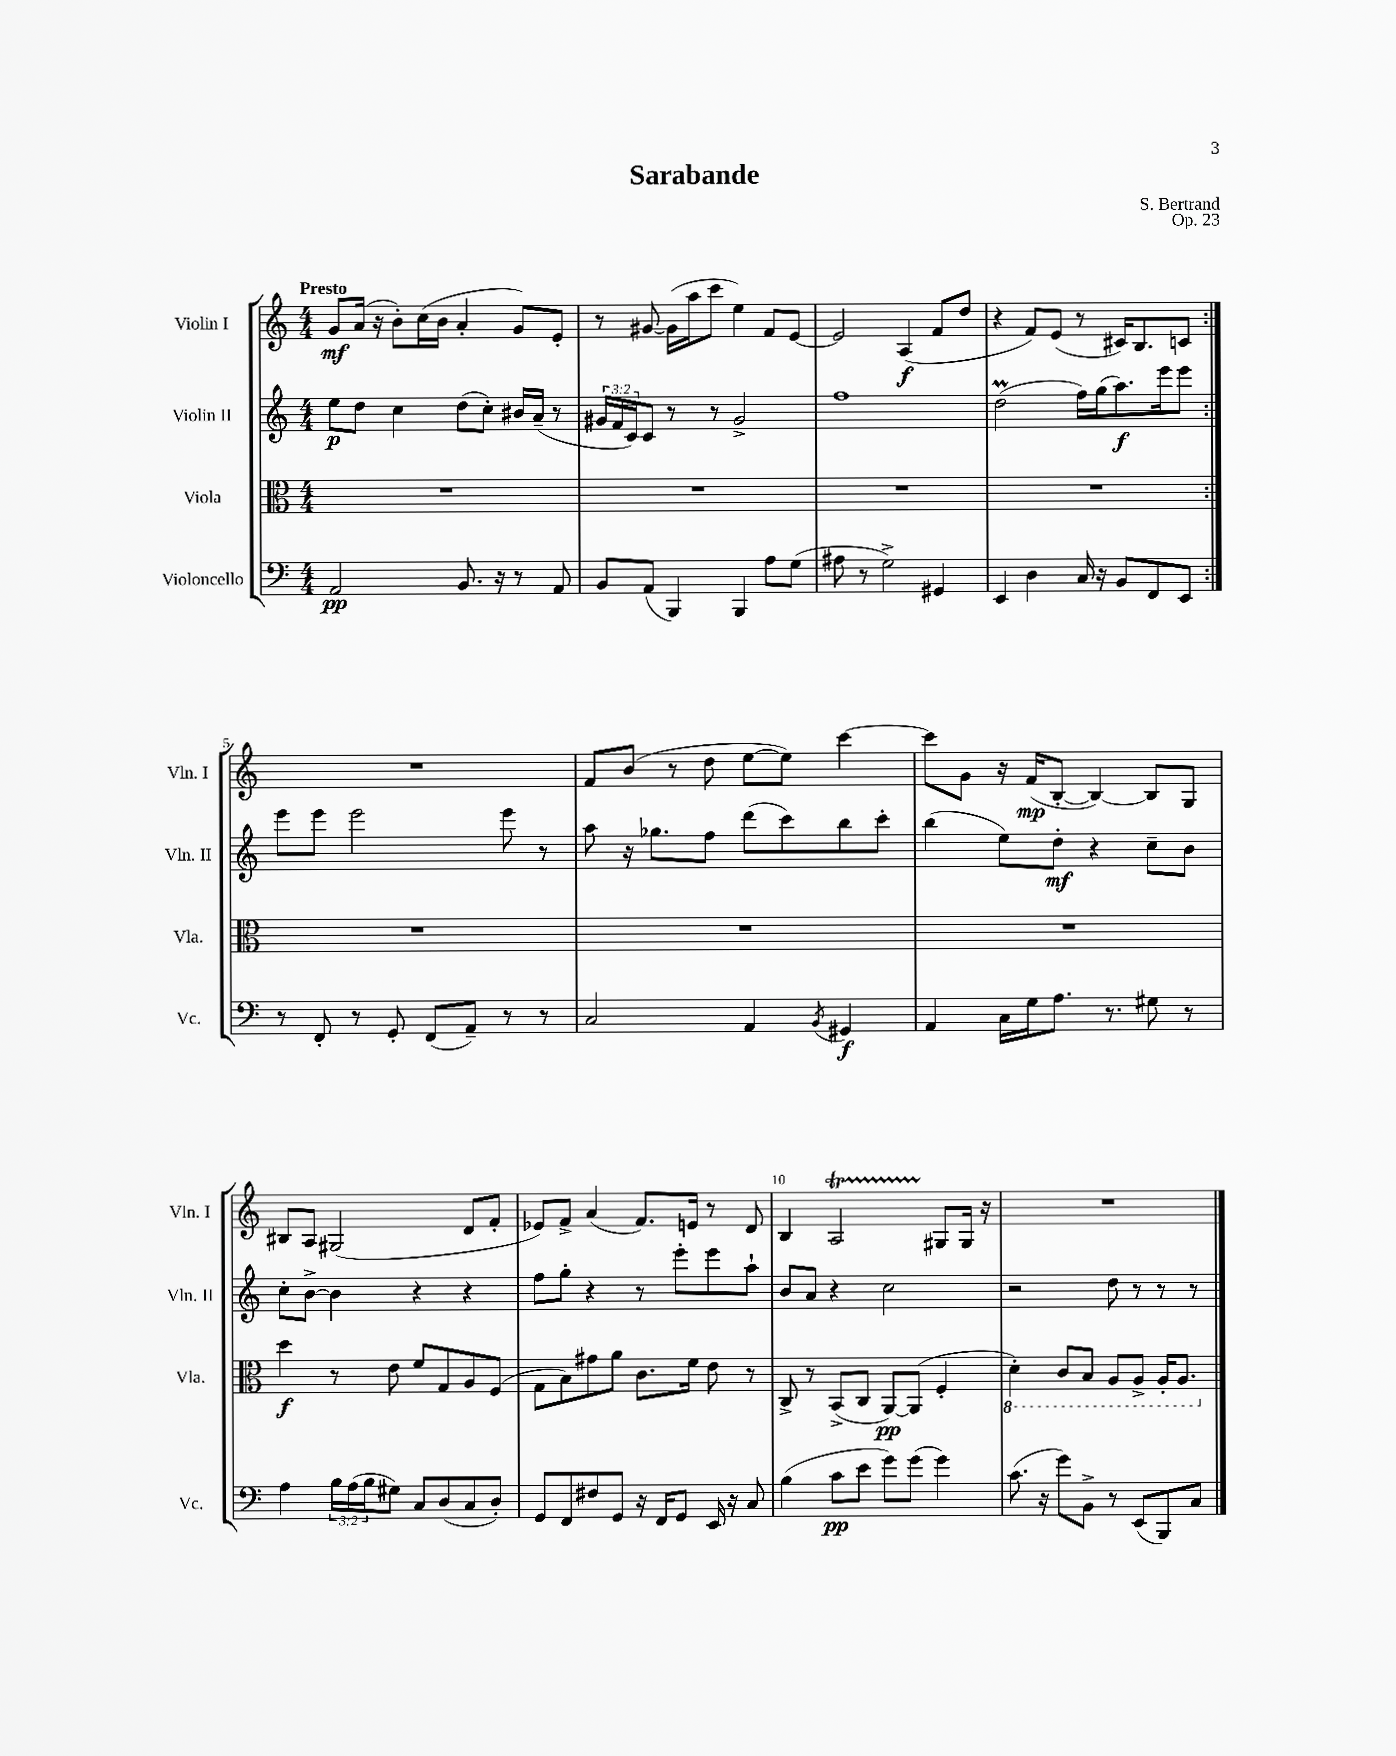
\header { title = "Sarabande" composer = "S. Bertrand" opus = "Op. 23" }
<<
\new StaffGroup <<
\new Staff = "s0" \with { instrumentName = "Violin I" shortInstrumentName = "Vln. I" } {
    \clef treble \key c \major \numericTimeSignature \time 4/4 \tempo "Presto"
    \repeat volta 2 { g'8\mf a'16( r16 b'8-.) c''16( b'16 a'4-. g'8) e'8-. |
    r8 gis'8~ gis'16( a''16 c'''8 e''4) f'8 e'8~ |
    e'2 a4\f( f'8 d''8 |
    r4 f'8) e'8( r8 cis'16) b8. c'8 | }
    R1 |
    f'8 b'8( r8 d''8 e''8~ e''8) c'''4~ |
    c'''8 g'8 r16 f'16\mp( b8~-. b4~) b8 g8 |
    bis8 a8 gis2( d'8 f'8-. |
    ees'8) f'8-> a'4( f'8.) e'16 r8 d'8 |
    b4 a2\startTrillSpan gis8\stopTrillSpan gis16 r16 |
    R1 \bar "|." |
}
\new Staff = "s1" \with { instrumentName = "Violin II" shortInstrumentName = "Vln. II" } {
    \clef treble \key c \major \numericTimeSignature \time 4/4 \override Staff.TupletNumber.text = #tuplet-number::calc-fraction-text
    \repeat volta 2 { e''8\p d''8 c''4 d''8( c''8-.) bis'16 a'16--( r8 |
    \tuplet 3/2 { gis'16 f'16 c'16) } c'8 r8 r8 gis'2-> |
    f''1 |
    d''2\prall( f''16) g''16( a''8.\f) e'''16 e'''8 | }
    e'''8 e'''8 e'''2 e'''8 r8 |
    a''8 r16 ges''8. f''8 d'''8( c'''8) b''8 c'''8-. |
    b''4( e''8) d''8-.\mf r4 c''8-- b'8 |
    c''8-. b'8~-> b'4 r4 r4 |
    f''8 g''8-. r4 r8 e'''8-. e'''8 a''8-! |
    b'8 a'8 r4 c''2 |
    r2 d''8 r8 r8 r8 \bar "|." |
}
\new Staff = "s2" \with { instrumentName = "Viola" shortInstrumentName = "Vla." } {
    \clef alto \key c \major \numericTimeSignature \time 4/4
    \repeat volta 2 { R1 |
    R1 |
    R1 |
    R1 | }
    R1 |
    R1 |
    R1 |
    d''4\f r8 e'8 f'8 g8 a8 f8( |
    g8 b8) gis'8 a'8 c'8. f'16 e'8 r8 |
    c8-> r8 b,8->( c8 a,8~\pp) a,8( f4-. |
    \ottava #-1 d4-.) c8 b,8 a,8 a,8-> a,16-. a,8. \ottava #0 \bar "|." |
}
\new Staff = "s3" \with { instrumentName = "Violoncello" shortInstrumentName = "Vc." } {
    \clef bass \key c \major \numericTimeSignature \time 4/4 \override Staff.TupletNumber.text = #tuplet-number::calc-fraction-text
    \repeat volta 2 { a,2\pp b,8. r16 r8 a,8 |
    b,8 a,8( b,,4) b,,4 a8 g8( |
    ais8 r8 g2->) gis,4 |
    e,4 d4 c16 r16 b,8 f,8 e,8 | }
    r8 f,8-. r8 g,8-. f,8( a,8--) r8 r8 |
    c2 a,4 \acciaccatura { b,8 } gis,4\f |
    a,4 c16 g16 a8. r8. gis8 r8 |
    a4 \tuplet 3/2 { b16 a16( b16 } gis8) c8 d8( c8 d8-.) |
    g,8 f,8 fis8 g,8 r16 f,16 g,8 e,16 r16 c8 |
    b4( c'8\pp e'8 g'8) g'8( g'4) |
    c'8.( r16 g'8) b,8-> r8 e,8( b,,8) c8 \bar "|." |
}
>>
>>
\layout { \context { \Score \override BarNumber.break-visibility = ##(#f #t #t) barNumberVisibility = #(every-nth-bar-number-visible 5) } }
